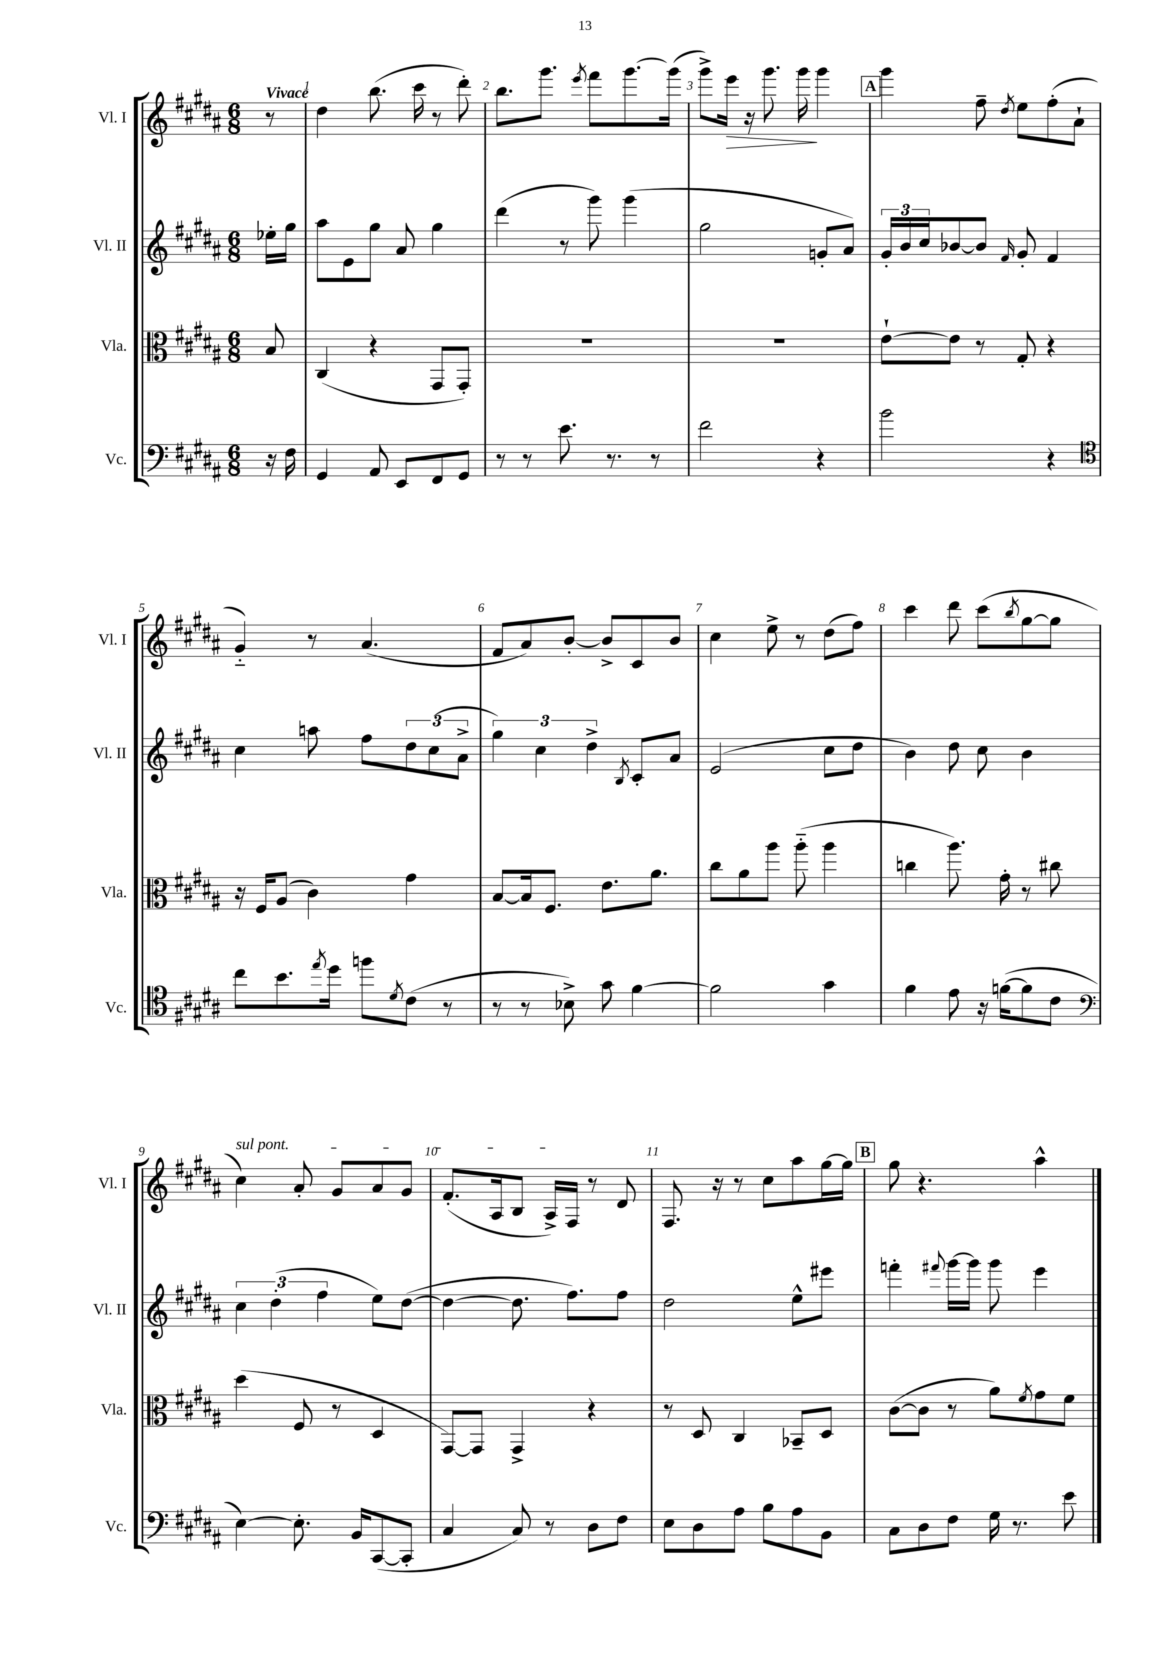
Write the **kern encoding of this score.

**kern	**kern	**kern	**kern	**dynam
*part4	*part3	*part2	*part1	*part1
*staff4	*staff3	*staff2	*staff1	*staff1
*I"Vc.	*I"Vla.	*I"Vl. II	*I"Vl. I	*
*I'Vc.	*I'Vla.	*I'Vl. II	*I'Vl. I	*
*clefF4	*clefC3	*clefG2	*clefG2	*
*k[f#c#g#d#a#]	*k[f#c#g#d#a#]	*k[f#c#g#d#a#]	*k[f#c#g#d#a#]	*
*M6/8	*M6/8	*M6/8	*M6/8	*
=	=	=	=	=
!	!	!	!LO:TX:a:B:t=Vivace	!
16r	8B/	16ee-X'\LL	8r	.
16F#\	.	16gg#\JJ	.	.
=1	=1	=1	=1	=1
4GG#/	(4C#/	8aa#\L	4dd#\	.
.	.	8e\	.	.
8AA#/	4r	8gg#\J	(8.bb\	.
8EE/L	.	8a#/	.	.
.	.	.	16ccc#\	.
8FF#/	8GG#/L	4gg#\	8r	.
8GG#/J	8GG#'/J)	.	8ddd#'\)	.
=2	=2	=2	=2	=2
8r	2.r	(4ddd#\	8.bb\L	.
8r	.	.	.	.
.	.	.	8.ggg#\J	.
8.e\	.	8r	.	.
.	.	.	8qeee/	.
.	.	8ggg#\)	8fff#\L	.
8.r	.	.	.	.
.	.	(4ggg#\	[8.ggg#\	.
8r	.	.	.	.
.	.	.	(16ggg#\Jk]	.
=3	=3	=3	=3	=3
2f#\	2.r	2gg#\	8ggg#^\L)	.
!	!	!	!	!LO:HP:b
.	.	.	16eee\Jk	>
.	.	.	16r	.
.	.	.	8.ggg#\	.
.	.	.	16ggg#\	.
4r	.	8gn'/L	4ggg#\	]
.	.	8a#/J)	.	.
!!LO:REH:place=s1:t=A
=4	=4	=4	=4	=4
2b\	[8e`\L	24g#'/LL	4ggg#\	.
.	.	24b/	.	.
.	.	24cc#/J	.	.
.	8e\J]	[8b-X/	.	.
.	8r	8b-/J]	8ff#~\	.
.	.	16qqf#/	8qdd#/	.
.	8G#'/	8g#'/	8ee\L	.
4r	4r	4f#/	(8ff#'\	.
.	.	.	8a#`\J	.
!!LO:LB:g=z
=5	=5	=5	=5	=5
*clefC4	*	*	*	*
8cc#\L	16r	4cc#\	4g#/)	.
.	16F#/KL	.	.	.
8.b\	(8A#/J	.	.	.
.	4c#\)	8aan\	8r	.
8qee/	.	.	.	.
16dd#\Jk	.	.	.	.
8ffn\L	.	8ff#\L	(4.a#/	.
8qd#/	.	.	.	.
(8c#\J	4g#\	12dd#\	.	.
.	.	(12cc#\	.	.
8r	.	.	.	.
.	.	12a#^\J	.	.
=6	=6	=6	=6	=6
8r	[8B/L	6gg#\)	8f#/L	.
8r	16B/k]	.	8a#/)	.
.	.	6cc#\	.	.
.	8.F#/J	.	.	.
8B-X^\)	.	.	[8b'/J	.
.	.	6dd#^\	.	.
8g#\	8.e\L	.	8b^/L]	.
.	.	8qB/	.	.
[4f#\	.	8c#'/L	8c#/	.
.	8.a#\J	.	.	.
.	.	8a#/J	8b/J	.
=7	=7	=7	=7	=7
2f#\]	8cc#\L	(2e/	4cc#\	.
.	8a#\	.	.	.
.	8aa#\J	.	8ee^\	.
.	(8aa#\	.	8r	.
4g#\	4aa#\	8cc#\L	(8dd#\L	.
.	.	8dd#\J	8ff#\J)	.
=8	=8	=8	=8	=8
4f#\	4ccn\	4b\)	4ccc#\	.
8e\	8.aa#\)	8dd#\	8ddd#\	.
16r	.	8cc#\	(8ccc#\L	.
([16fn\KL	16g#'\	.	.	.
.	.	.	8qbb/	.
8f\]	8r	4b\	[8gg#\	.
8c#\J	8cc#X\	.	8gg#\J]	.
!!LO:LB:g=z
=9	=9	=9	=9	=9
*clefF4	*	*	*	*
!	!	!	!LO:TX:a:i:t=sul pont.	!
[4E\)	(4dd#\	6cc#\	4cc#\)	.
.	.	(6dd#'\	.	.
8.E'\]	8F#/	.	8a#'/	.
.	.	6ff#\	.	.
.	8r	.	8g#/L	.
16BB/KL	.	.	.	.
([8CC#/	4D#/	8ee\L)	8a#/	.
8CC#'/J]	.	([8dd#\J	8g#/J	.
=10	=10	=10	=10	=10
4C#/	[8GG#/L)	4dd#\_	(8.f#'/L	.
.	8GG#/J]	.	.	.
.	.	.	16A#/k	.
8C#/)	4GG#^/	8.dd#\]	8B/J	.
8r	.	.	16A#^/LL)	.
.	.	8.ff#\L)	16F#/JJ	.
8D#\L	4r	.	8r	.
8F#\J	.	8ff#\J	8d#/	.
=11	=11	=11	=11	=11
8E\L	8r	2dd#\	8.F#/	.
8D#\	8D#/	.	.	.
.	.	.	16r	.
8A#\J	4C#/	.	8r	.
8B\L	.	.	8cc#\L	.
8A#\	8BB-X~/L	8ee^^\L	8aa#\	.
8BB\J	8D#/J	8eee#X\J	[16gg#\L	.
.	.	.	16gg#\JJ]	.
!!LO:REH:place=s1:t=B
=12	=12	=12	=12	=12
8C#\L	([8c#\L	4fffn'\	8gg#\	.
8D#\	8c#\J]	.	4.r	.
.	.	8qqfff#X/	.	.
8F#\J	8r	[16ggg#\LL	.	.
.	.	16ggg#\JJ]	.	.
16G#\	8a#\L)	8ggg#\	.	.
8.r	.	.	.	.
.	8qf#/	.	.	.
.	8g#\	4eee\	4aa#^^\	.
8e\	8f#\J	.	.	.
==	==	==	==	==
*-	*-	*-	*-	*-
